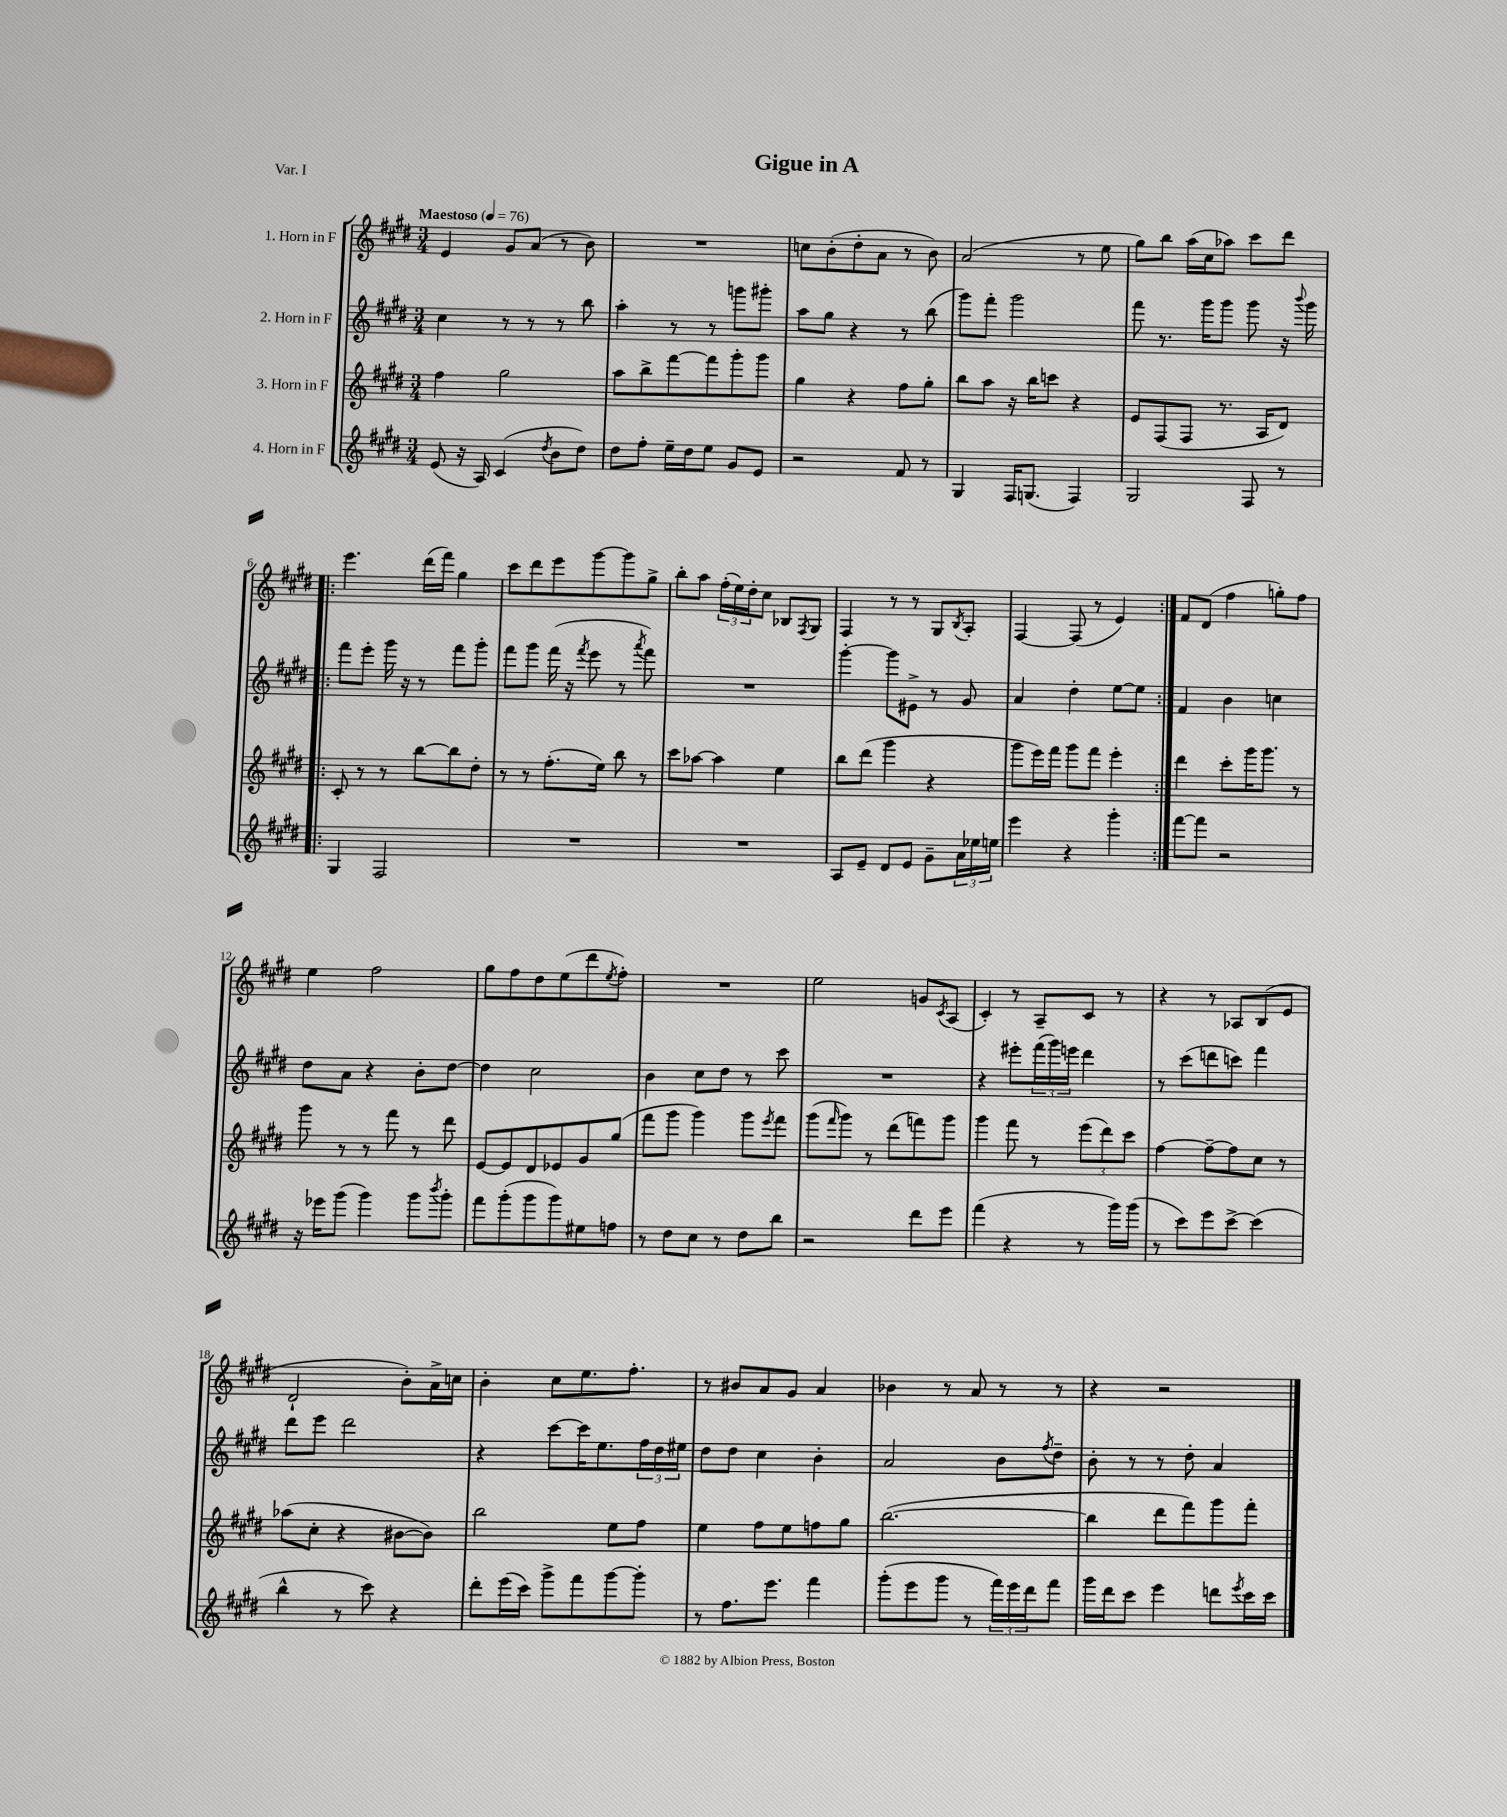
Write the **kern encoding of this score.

**kern	**kern	**kern	**kern
*staff4	*staff3	*staff2	*staff1
*clefG2	*clefG2	*clefG2	*clefG2
*k[f#c#g#d#]	*k[f#c#g#d#]	*k[f#c#g#d#]	*k[f#c#g#d#]
*M3/4	*M3/4	*M3/4	*M3/4
*MM76	*MM76	*MM76	*MM76
(8e/	4ff#\	4cc#\	4e/
16r	.	.	.
16A/)	.	.	.
(4c#/	2gg#\	8r	8g#/L
.	.	8r	(8a/J
8qdd#/	.	.	.
8b\L	.	8r	8r
8dd#\J)	.	8bb\	8b\)
=	=	=	=
8dd#\L	8aa\L	4aa'\	2.r
8ff#'\J	8bb^\	.	.
16ee~\LL	[8fff#\	8r	.
16dd#\J	.	.	.
8ee\J	8fff#\]	8r	.
8g#/L	8ggg#'\	8ggg\L	.
8e/J	8ggg#\J	8ggg#'\J	.
=	=	=	=
2r	4gg#\	8aa\L	8cc\L
.	.	8gg#\J	(8b'\
.	4r	4r	8dd#'\
.	.	.	8a\J
8f#/	8ff#\L	8r	8r
8r	8gg#'\J	(8bb\	8b\)
=	=	=	=
4G#/	8bb\L	8ggg#\L)	(2a/
.	8aa\J	8fff#'\J	.
16F#/LK	16r	2ggg#\	.
(8.G/J	16bb\LK	.	.
.	8ccc\J	.	.
4F#/)	4r	.	8r
.	.	.	8ee\
=	=	=	=
2G#/	8e/L	8fff#\	8gg#\L)
.	(8F#/	8.r	8bb\J
.	8F#/J	.	(16aa\LL
.	.	16ggg#\LK	16cc#\J
.	8.r	8ggg#\J	8aa-\J)
8F#/	.	8ggg#\	8ccc#\L
.	16A/LK	.	.
8r	8d#/J)	16r	8ddd#\J
.	.	8qqbbb/	.
.	.	16ggg#\	.
=!|:	=!|:	=!|:	=!|:
4G#/	8c#'/	8fff#\L	4.eee\
.	8r	8eee'\J	.
2F#/	8r	16ggg#\	.
.	.	16r	.
.	[8bb\L	8r	(16ddd#\LL
.	.	.	16fff#\JJ)
.	8bb\]	8fff#\L	4gg#\
.	8dd#'\J	8ggg#'\J	.
=	=	=	=
2.r	8r	8fff#\L	8ccc#\L
.	8r	8ggg#\J	8ddd#\
.	(8.ff#'\L	(16fff#\	8eee\
.	.	16r	.
.	.	8qfff#/	.
.	.	8eee\	[8ggg#\
.	16ee\Jk)	.	.
.	8bb\	8r	8ggg#\]
.	.	8qaaa/	.
.	8r	8fff#\)	8gg#^\J
=	=	=	=
2.r	8ccc#\L	2.r	8bb'\L
.	[8aa-\J	.	8aa\J
.	4aa-\]	.	(24ff#'\LL
.	.	.	24ee\)
.	.	.	24dd#'\J
.	.	.	8cc#\J
.	4ee\	.	8B-/L
.	.	.	8qF#/
.	.	.	8G#/J
=	=	=	=
8A/L	8bb\L	[4ggg#'\	4F#/
8e~/J	(8ddd#\J	.	.
8d#/L	4ggg#\	8ggg#\]L	8r
8e/J	.	8e#^\J	8r
8g#~\L	4r	8r	8G#/L
.	.	.	8qB/
24a\L	.	8g#/	8A'/J
24ee-\	.	.	.
24ee\JJ	.	.	.
=	=	=	=
4eee\	8ggg#\L	4a/	[4F#/
.	16eee\L)	.	.
.	16fff#\JJ	.	.
4r	8ggg#\L	4dd#'\	(8F#/]
.	8fff#\J	.	8r
4ggg#'\	4eee'\	[8ee\L	4e/)
.	.	8ee\]J	.
=:|!	=:|!	=:|!	=:|!
[8fff#\L	4ddd#\	4f#/	8f#/L
8fff#\]J	.	.	(8d#/J
2r	8ccc#'\L	4b\	4ff#\
.	16ggg#\K	.	.
.	8.ggg#\J	.	.
.	.	4cc\	8gg'\L)
.	8r	.	8ff#\J
=	=	=	=
16r	8ggg#\	8dd#\L	4ee\
16eee-\LK	.	.	.
(8ggg#\J	8r	8a\J	.
4ggg#\)	8r	4r	2ff#\
.	8fff#\	.	.
8ggg#\L	8r	8b'\L	.
8qbbb/	.	.	.
8ggg#'\J	8ddd#\	[8dd#\J	.
=	=	=	=
8fff#\L	[8e/L	4dd#\]	8gg#\L
(8ggg#'\	8e/]	.	8ff#\
8ggg#\	8d#/	2cc#\	8dd#\
8ggg#\)	8e-/	.	(8ee\
8ee#\	8g#/	.	8ddd#\
.	.	.	8qee/
8ff\J	(8gg#/J	.	8ff#'\J)
=	=	=	=
8r	8fff#\L	4b\	2.r
8dd#\L	8ggg#\J	.	.
8cc#\J	4ggg#\)	8cc#\L	.
8r	.	8dd#\J	.
8dd#\L	8ggg#\L	8r	.
.	8qeee/	.	.
8bb\J	8fff#\J	8ccc#\	.
=	=	=	=
2r	(8ggg#\L	2.r	2ee\
.	16qqfff#/	.	.
.	8ggg#\J)	.	.
.	8r	.	.
.	(8ddd#\L	.	.
8ddd#\L	8fff\)	.	8g/L
.	.	.	8qc#/
8eee\J	8ggg#\J	.	(8A/J
=	=	=	=
(4fff#\	4ggg#\	4r	4c#'/)
4r	8fff#\	8eee#'\L	8r
.	8r	(24fff#\L	8A~/L
.	.	24ggg#\)	.
.	.	24eee\JJ	.
8r	(12eee\L	4ddd#\	8c#/J
.	12ddd#\)	.	.
16ggg#\LL)	.	.	8r
.	12ccc#\J	.	.
(16ggg#\JJ	.	.	.
=	=	=	=
8r	[4ff#\	8r	4r
8ccc#\L)	.	(8ccc#\L	.
8eee\	8ff#~\_L	8ddd\	8r
[8ccc#^\J	8ff#\]	8ccc\J)	8A-/L
(4ccc#\]	8cc#\J	4fff#\	(8B/
.	8r	.	8e/J
=	=	=	=
4bb^^\	(8aa-\L	8ddd#\L	2d#`/
.	8cc#'\J	8eee\J	.
8r	4r	2ddd#\	.
8ccc#\)	.	.	.
4r	[8b#\L	.	8b'\L)
.	8b#\]J)	.	16a^\L
.	.	.	16cc\JJ
=	=	=	=
8ddd#'\L	2bb\	4r	4b'\
(16eee\L	.	.	.
16ccc#\JJ)	.	.	.
8ggg#^\L	.	[8ccc#\L	8cc#\L
8fff#\	.	16ccc#\]K	8.ee\
.	.	8.ee\	.
[8ggg#\	8ee\L	.	.
.	.	.	8.ff#'\J
8ggg#'\]J	8ff#\J	24ff#\L	.
.	.	24dd#\	.
.	.	24ee#\JJ	.
=	=	=	=
8r	4ee\	8dd#\L	8r
8.ff#\L	.	8dd#\J	8b#/L
.	8ff#\L	4cc#\	8a/
8.eee\J	.	.	.
.	8ee\	.	8g#/J
4fff#\	8ff\	4b'\	4a/
.	8gg#\J	.	.
=	=	=	=
(8ggg#'\L	([2.bb\	2a/	4b-\
8eee\	.	.	.
8ggg#\J	.	.	8r
8r	.	.	8a/
24fff#\LL)	.	8b\L	8r
24eee\	.	.	.
24ddd#\J	.	.	.
.	.	8qff#/	.
8fff#\J	.	8dd#~\J	8r
=	=	=	=
16ggg#\LL	4bb\]	8b'\	4r
16ddd#\J	.	.	.
8ccc#\J	.	8r	.
4eee\	8ddd#\L	8r	2r
.	8fff#\)	8dd#'\	.
8ddd\L	8ggg#\	4a/	.
8qeee/	.	.	.
16ccc#\L	8fff#'\J	.	.
16ccc#\JJ	.	.	.
==	==	==	==
*-	*-	*-	*-
